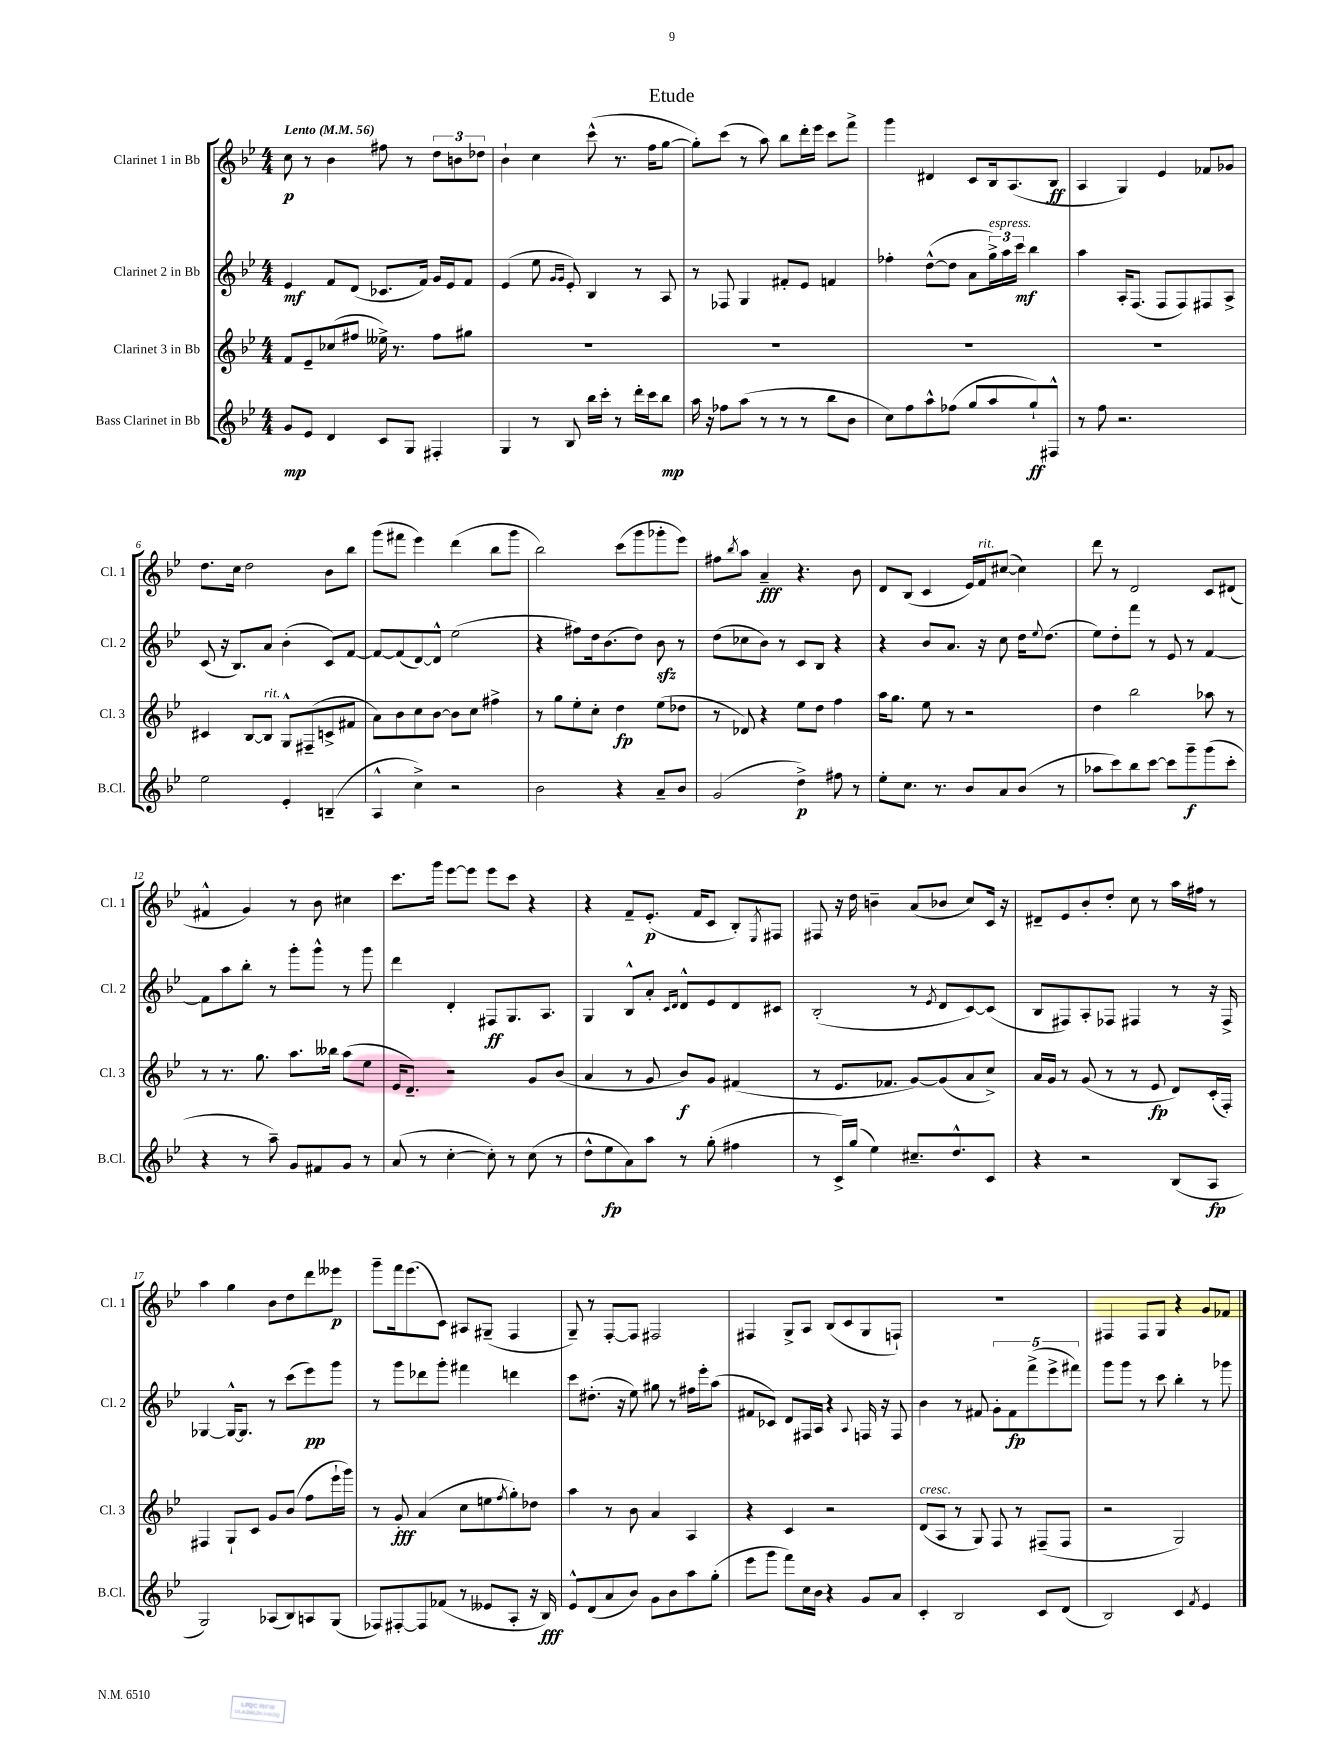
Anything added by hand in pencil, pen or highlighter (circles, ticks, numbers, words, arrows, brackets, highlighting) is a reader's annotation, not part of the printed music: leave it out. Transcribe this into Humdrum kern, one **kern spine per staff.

**kern	**kern	**kern	**kern
*staff4	*staff3	*staff2	*staff1
*clefG2	*clefG2	*clefG2	*clefG2
*k[b-e-]	*k[b-e-]	*k[b-e-]	*k[b-e-]
*M4/4	*M4/4	*M4/4	*M4/4
*MM56	*MM56	*MM56	*MM56
8g/L	8f/L	4e-/	8cc\
8e-/J	8e-~/	.	8r
4d/	(8cc-/	8f/L	4b-\
.	8ff#/J	(8d/J	.
8c/L	16ee--^\)	8.c-/L	8ff#\
.	8.r	.	.
8G/J	.	.	8r
.	.	16f/Jk)	.
4F#'/	8ff#\L	16g/LL	12dd\L
.	.	16e-/J	.
.	.	.	12b\
.	8gg#\J	8f/J	.
.	.	.	12dd-\J
=	=	=	=
4G/	1r	(4e-/	4b-`\
8r	.	8ee-\	4cc\
.	.	16qqg/LL	.
.	.	16qqg/JJ	.
8B-/	.	8e-'/)	.
16bb-\LL	.	4B-/	(8ccc^^\
16ccc'\JJ	.	.	.
8r	.	.	8.r
16ddd'\LL	.	8r	.
16ccc\J	.	.	16ff\LK
8bb-\J	.	8A/	[8gg\J
=	=	=	=
16aa\	1r	8r	8gg'\]L)
16r	.	.	.
8ff-\L	.	8F-/	(8ccc\J
(8aa\J	.	4G/	8r
8r	.	.	8aa\)
8r	.	8f#'/L	8bb-\L
8r	.	8e-/J	16ddd'\L
.	.	.	16eee-\JJ
8bb-\L	.	4f/	8ccc\L
8b-\J	.	.	8fff^\J
=	=	=	=
8cc\L)	1r	4ff-'\	4ggg\
8ff\	.	.	.
8aa^^\	.	([8dd^^\L	4d#/
(8ff-\J	.	8dd\]J	.
8gg/L	.	8a\L	8c/L
8aa/	.	24gg^\L)	16B-/k
.	.	24aa\	.
.	.	.	(8.A/
.	.	24ccc\JJ	.
8gg`/)	.	4bb-\	.
8F#^^/J	.	.	8B-/J
=	=	=	=
8r	1r	4aa\	4A/
8ff\	.	.	.
2.r	.	16A'/LK	4G/)
.	.	(8.F/J	.
.	.	8F/L	4e-/
.	.	8F/)	.
.	.	8F#/	8f-/L
.	.	8A^/J	8g-/J
=	=	=	=
2ee-\	4c#/	(8c/	8.dd\L
.	.	16r	.
.	.	8.B-/L)	16cc\Jk
.	[8B-/L	.	2dd\
.	8B-/]J	8a/J	.
4e-'/	8G^^/L	(4b-'\	.
.	(8F#~/	.	.
(4B~/	8c^/	8c/L)	8b-\L
.	8f#/J	[8f/J	8bb-\J
=	=	=	=
4A^^/	8a\L)	8f/_L	(8ggg\L
.	8b-\	(8f/]	8fff#\J
4cc^\)	8cc\	[8d/)	4eee-\)
.	[8b-\J	8d^^/]J	.
2r	8b-\]L	(2ee-\	(4ddd\
.	8cc\J	.	.
.	4ff#^\	.	8bb-\L
.	.	.	8ggg\J
=	=	=	=
2b-\	8r	4r	2bb-\)
.	8gg\L	.	.
.	8ee-'\	8ff#\L)	.
.	8cc'\J	16dd\k	.
.	.	(8.b-\	.
4r	4dd\	.	(8ccc\L
.	.	8dd\J)	8ggg\
8a~/L	(8ee-\L	8b-\	8ggg-'\
8b-/J	8dd-\J	8r	8eee-\J)
=	=	=	=
(2g/	8r	(8dd\L	8ff#\L
.	.	.	8qbb-/
.	8d-/)	8cc-\	8aa\J
.	4r	8b-\J)	4a~/
.	.	8r	.
4dd^\)	8ee-\L	8c/L	4.r
.	8dd\J	8B-/J	.
8ff#\	4ff\	4r	.
8r	.	.	8b-\
=	=	=	=
8ee-'\L	16aa\LK	4r	8d/L
.	8.gg\J	.	.
8.cc\J	.	.	(8B-/J
.	8ee-\	8b-/L	4c/
8.r	.	.	.
.	8r	8.a/J	.
8b-/L	2r	.	16e-/LL)
.	.	16r	16f/J
8a/	.	8cc\	([8cc#/J
(8b-/J	.	16dd\LK	4cc#\])
.	.	8qqee-/	.
.	.	(8.dd\J	.
8r	.	.	.
=	=	=	=
8aa-\L	4dd\	8ee-\L)	8ddd\
8ccc\)	.	8dd'\	8r
8bb-\	2bb-\	8fff\J	2d/
[8ccc\J	.	8r	.
8ccc\]L	.	8e-/	.
8ggg~\	.	8r	.
(8ggg\	8aa-\	[4f/	8c/L
8ccc'\J	8r	.	(8d#/J
=	=	=	=
4r	8r	8f\]L	4f#^^/
.	8.r	8aa\	.
8r	.	8bb-'\J	4g/)
.	8.gg\	.	.
8aa~\)	.	8r	.
8g/L	8.aa\L	8ggg'\L	8r
8f#/	.	8ggg^^\J	8b-\
.	16bb--\Jk	.	.
8g/J	(8aa\L	8r	4cc#\
8r	8ee-\J	8ggg\	.
=	=	=	=
(8a/	16e-/LK	4ddd\	8.ccc\L
.	8.d~/J)	.	.
8r	.	.	.
.	.	.	16ggg\Jk
[4cc'\	2r	4d'/	[8eee-\L
.	.	.	8eee-\]J
8cc'\])	.	8F#/L	8eee-\L
8r	.	8.G/	8ccc\J
(8cc\	8g/L	.	4r
.	.	8.A/J	.
8r	(8b-/J	.	.
=	=	=	=
8dd^^\L	4a/	4G/	4r
8ee-\	.	.	.
8a\)	8r	8B-^^/L	8f~/L
8aa\J	8g/	8a'/J	(8.e-'/J
.	.	16qqc/LL	.
.	.	16qqd/JJ	.
8r	8b-/L)	8d^^/L	.
.	.	.	16f/LK
(8gg'\	8g/J	8e-/	8c/J
4ff#\	(4f#/	8d/	8B-'/L)
.	.	.	8qE-/
.	.	8c#/J	8F#/J
=	=	=	=
8r	8r	(2B-'/	8F#/
16c^/LL)	8.e-/L	.	16r
(16gg/JJ	.	.	16dd\
4ee-\)	.	.	4b~\
.	8.f-/J	.	.
8.cc#~/L	[8g/L)	8r	(8a/L
.	.	8qe-/	.
.	(8g/]	8d/L	8b-/J
8.dd^^/	.	.	.
.	8a/	[8c/)	8cc/L)
8c/J	8cc^/J)	(8c/]J	16c/Jk
.	.	.	16r
=	=	=	=
4r	16a/LL	8B-/L	8d#~/L
.	16g/JJ	.	.
.	8r	8F#/)	8e-/
2r	(8g/	8A'/	8b-'/
.	8r	8F-/J	8dd'/J
.	8r	4F#/	8cc\
.	8e-/	.	8r
(8B-/L	8d/L)	8r	16aa\LL
.	.	.	16ff#\JJ
8A/J	(16c'/L	16r	8r
.	16F'/JJ)	16F#^/	.
=	=	=	=
2G/)	4F#/	[4G-/	4aa\
.	8G`/L	16G-^^/_LK	4gg\
.	.	8.G-/]J	.
.	8c/J	.	.
(8A-/L	8g/L	8r	8b-\L
8B-/)	(8b-/J	(8ccc\L	8dd\
8A/	8ff\L	8eee-\)	8ddd\
(8G/J	16eee-`\L	8ggg\J	8eee--\J
.	16ggg\JJ)	.	.
=	=	=	=
8F-/L)	8r	8r	8ggg~\L
[8F#'/	8g'/	8ggg\L	16fff\k
.	.	.	(8.eee-\
8F#/]	(4a/	8ddd-\	.
(8f-/J	.	8ggg'\J	8c\J)
8r	8cc\L	4fff#\	8A#/L
8e--/L	8ee\	.	(8G#~/J
.	8qff/	.	.
8A'/J	8gg'\)	4ddd\	4F/
16r	8dd-\J	.	.
16B-/)	.	.	.
=	=	=	=
8e-^^/L	4aa\	8ccc\L	8G~/)
(8d/	.	(8.dd#'\J	8r
8a/	8r	.	[8F'/L
.	.	16r	.
8b-/J)	8b-\	8ee-\)	8F/]J
8g\L	4a/	8gg#\	2F#/
8b-\	.	8r	.
8aa\	4A/	16ff#\LL	.
.	.	16eee-'\J	.
(8gg'\J	.	(8aa\J	.
=	=	=	=
8eee-\L	4r	8f#/L	4F#/
8ggg\J	.	8c-/J)	.
8fff\L)	4c/	8d/L	8G^/L
16cc\L	.	16F#/L	8A/J
16b-\JJ	.	16A/JJ	.
4r	2r	4r	(8B-/L
.	.	.	8c/
.	.	8qqA/	.
8g/L	.	16F/	8G/
.	.	16r	.
8a/J	.	8F/	8F`/J)
=	=	=	=
4c'/	(8d/L	4b-\	1r
.	8A/J	.	.
2B-/	8r	8r	.
.	8G/)	8f#/	.
.	8F/	10g'\L	.
.	.	10f#\	.
.	8r	.	.
.	.	(10fff^\	.
8c/L	(8F#~/L	.	.
.	.	10eee-^\	.
(8d/J	8F#/J	.	.
.	.	10fff#\J)	.
=	=	=	=
2B-/)	2r	8ggg\L	4F#/
.	.	8ggg\J	.
.	.	8r	8F#/L
.	.	8ccc\	8G/J
4c/	2G/)	4bb-'\	4r
8qf/	.	.	.
4e-/	.	8r	8g/L
.	.	8ggg-\	8f-/J
==	==	==	==
*-	*-	*-	*-
